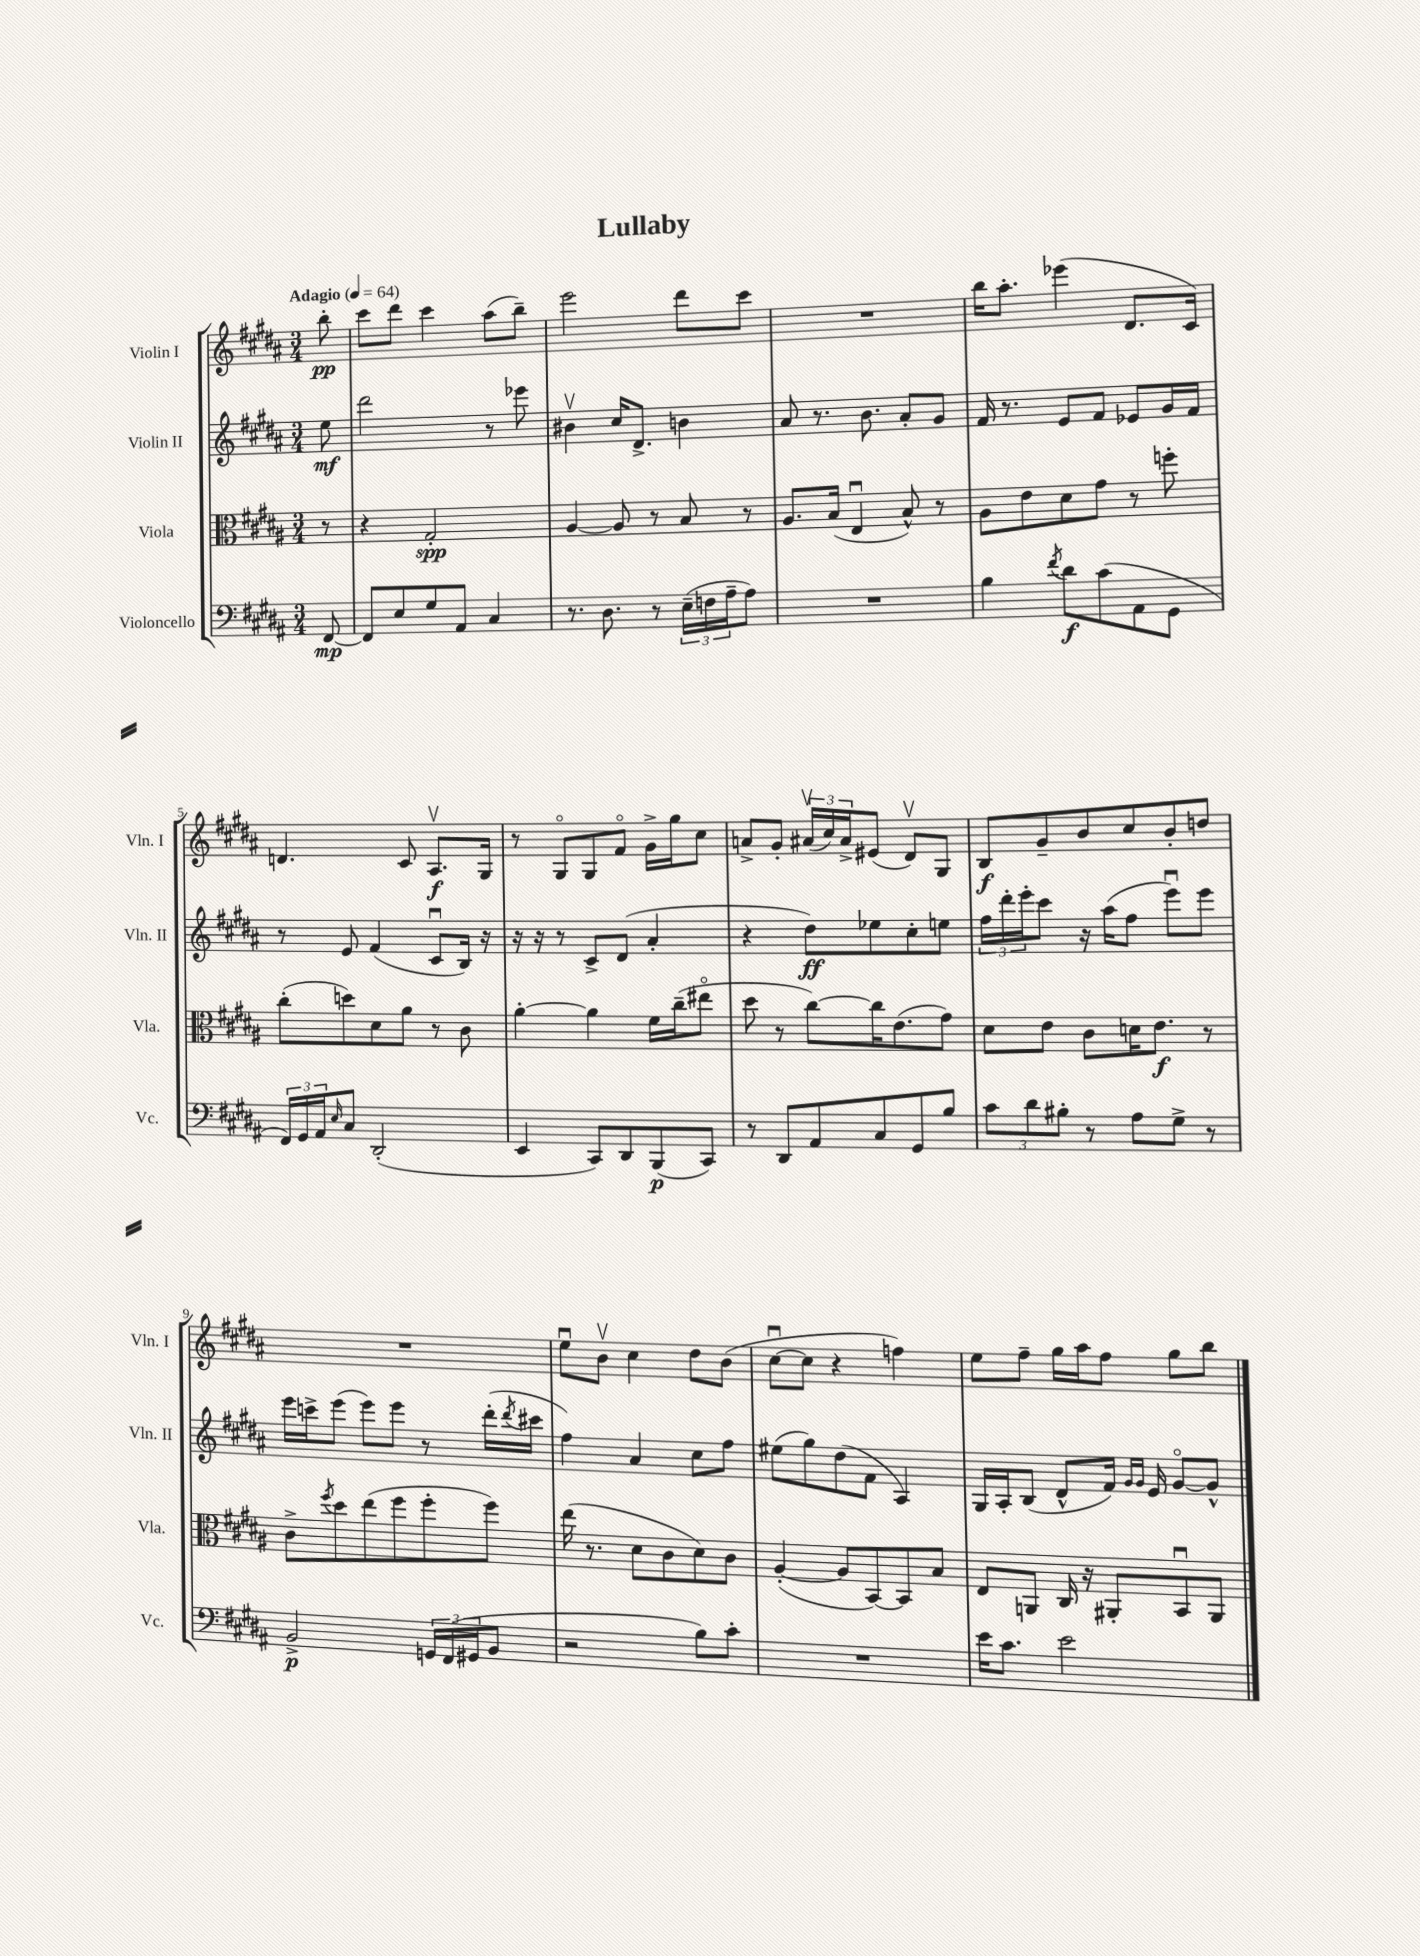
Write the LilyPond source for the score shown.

\header { title = "Lullaby" }
<<
\new StaffGroup <<
\new Staff = "s0" \with { instrumentName = "Violin I" shortInstrumentName = "Vln. I" } {
    \clef treble \key b \major \numericTimeSignature \time 3/4 \partial 8 \tempo "Adagio" 4 = 64
    b''8-.\pp |
    cis'''8 dis'''8 cis'''4 ais''8( b''8--) |
    e'''2 dis'''8 cis'''8 |
    R2. |
    b''16 ais''8.-. ees'''4( dis'8. cis'16) |
    d'4. cis'8 ais8.\upbow\f gis16 |
    r8 gis8\flageolet gis8 fis'8\flageolet gis'16-> gis''16 cis''8 |
    a'8-> gis'8-. \tuplet 3/2 { ais'16\upbow( cis''16) ais'16-> } eis'8( dis'8\upbow) gis8 |
    b8\f gis'8-- b'8 cis''8 b'8-. d''8 |
    R2. |
    e''8\downbow b'8\upbow cis''4 dis''8 b'8( |
    cis''8~\downbow cis''8 r4 f''4) |
    e''8 fis''8-- gis''16 ais''16 fis''8 gis''8 b''8 \bar "|." |
}
\new Staff = "s1" \with { instrumentName = "Violin II" shortInstrumentName = "Vln. II" } {
    \clef treble \key b \major \numericTimeSignature \time 3/4 \partial 8
    e''8\mf |
    dis'''2 r8 ees'''8 |
    bis'4\upbow cis''16 dis'8.-> b'4 |
    ais'8 r8. b'8. ais'8-. gis'8 |
    fis'16 r8. e'8 fis'8 ees'8 gis'16 fis'16 |
    r8 e'8 fis'4( cis'8\downbow b16) r16 |
    r16 r16 r8 cis'8-> dis'8( ais'4-. |
    r4 dis''8\ff) ees''8 cis''8-. e''8 |
    \tuplet 3/2 { fis''16 dis'''16-. e'''16-. } cis'''8 r16 ais''16( fis''8 e'''8\downbow) e'''8 |
    e'''16 c'''16-> e'''8( e'''8) e'''8 r8 dis'''16-.( \acciaccatura { dis'''8 } cis'''16 |
    fis''4) ais'4 cis''8 fis''8 |
    eis''8( gis''8) dis''8( fis'8 ais4) |
    gis16 ais16-. b8( dis'8-^ fis'16) \grace { gis'16 gis'16 } e'16 gis'8~\flageolet gis'8-^ \bar "|." |
}
\new Staff = "s2" \with { instrumentName = "Viola" shortInstrumentName = "Vla." } {
    \clef alto \key b \major \numericTimeSignature \time 3/4 \partial 8
    r8 |
    r4 gis2-.\spp |
    ais4~ ais8 r8 b8 r8 |
    ais8. b16( e4\downbow b8-^) r8 |
    ais8 e'8 dis'8 gis'8 r8 f''8-. |
    cis''8-.( d''8) dis'8 ais'8 r8 cis'8 |
    ais'4~-. ais'4 fis'16 cis''16--( eis''8\flageolet |
    dis''8 r8 cis''8~) cis''16 e'8.( gis'8) |
    dis'8 e'8 cis'8 d'16 e'8.\f r8 |
    cis'8-> \acciaccatura { fis''8 } dis''8 e''8( fis''8 fis''8-. fis''8) |
    e''16( r8. dis'8 cis'8 dis'8) cis'8 |
    ais4~-.( ais8 b,8~) b,8 b8 |
    e8 a,8 cis16 r16 ais,8-. b,8\downbow ais,8 \bar "|." |
}
\new Staff = "s3" \with { instrumentName = "Violoncello" shortInstrumentName = "Vc." } {
    \clef bass \key b \major \numericTimeSignature \time 3/4 \partial 8
    fis,8~\mp |
    fis,8 e8 gis8 ais,8 cis4 |
    r8. dis8. r8 \tuplet 3/2 { e16--( f16 ais16-- } ais8) |
    R2. |
    b4 \acciaccatura { fis'8 } dis'8\f cis'8( ais,8 gis,8 |
    \tuplet 3/2 { fis,16) gis,16 ais,16 } \grace { e16 } cis8 dis,2-.( |
    e,4 cis,8) dis,8 b,,8\p( cis,8) |
    r8 dis,8 ais,8 cis8 gis,8 b8 |
    \tuplet 3/2 { cis'8 dis'8 bis8-. } r8 ais8 gis8-> r8 |
    b,2->\p \tuplet 3/2 { g,16 fis,16( gis,16 } b,8 |
    r2 b8) cis'8-. |
    R2. |
    e'16 cis'8. e'2 \bar "|." |
}
>>
>>
